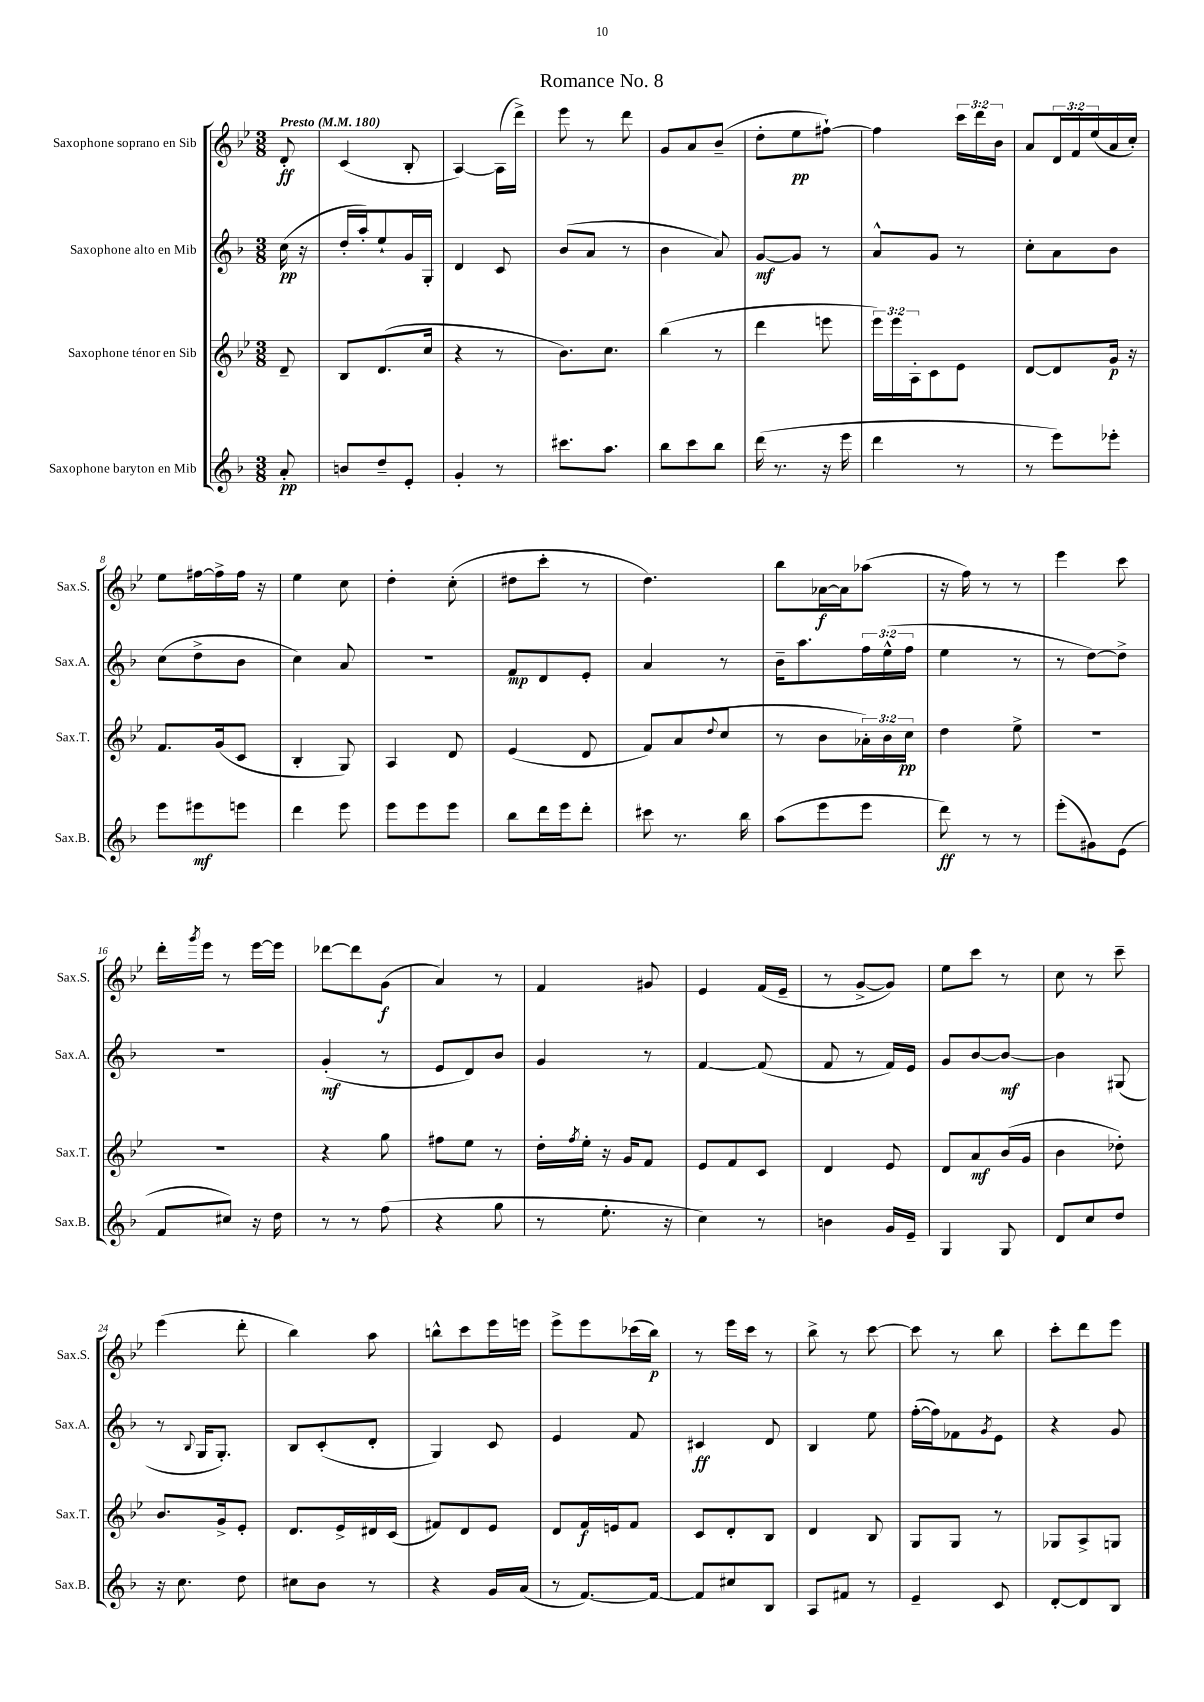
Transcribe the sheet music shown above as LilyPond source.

\header { title = "Romance No. 8" }
<<
\new StaffGroup <<
\new Staff = "s0" \with { instrumentName = "Saxophone soprano en Sib" shortInstrumentName = "Sax.S." } {
    \clef treble \key bes \major \numericTimeSignature \time 3/8 \override Staff.TupletNumber.text = #tuplet-number::calc-fraction-text \partial 8 \tempo "Presto" 4 = 180
    d'8-.\ff |
    c'4( bes8-. |
    a4~) a16( d'''16->) |
    ees'''8 r8 d'''8 |
    g'8 a'8 bes'8--( |
    d''8-. ees''8\pp fis''8~-!) |
    fis''4 \tuplet 3/2 { c'''16 d'''16 bes'16 } |
    a'8 \tuplet 3/2 { d'16 f'16 ees''16( } a'16 c''16-.) |
    ees''8 fis''16~ fis''16-> fis''16 r16 |
    ees''4 c''8 |
    d''4-. c''8-.( |
    dis''8 c'''8-. r8 |
    d''4.) |
    bes''8 aes'16~\f aes'16 aes''8( |
    r16 f''16) r8 r8 |
    ees'''4 c'''8 |
    d'''16-. \acciaccatura { g'''8 } ees'''16 r8 ees'''16~ ees'''16 |
    des'''8~ des'''8 g'8\f( |
    a'4) r8 |
    f'4 gis'8 |
    ees'4 f'16( ees'16-- |
    r8 g'8~-> g'8) |
    ees''8 c'''8 r8 |
    c''8 r8 c'''8-- |
    ees'''4( d'''8-. |
    bes''4) a''8 |
    b''8-^ c'''8 ees'''16 e'''16 |
    ees'''8-> ees'''8 ces'''16( bes''16\p) |
    r8 ees'''16 c'''16 r8 |
    bes''8-> r8 c'''8~ |
    c'''8 r8 bes''8 |
    c'''8-. d'''8 ees'''8 \bar "|." |
}
\new Staff = "s1" \with { instrumentName = "Saxophone alto en Mib" shortInstrumentName = "Sax.A." } {
    \clef treble \key f \major \numericTimeSignature \time 3/8 \override Staff.TupletNumber.text = #tuplet-number::calc-fraction-text \partial 8
    c''16\pp( r16 |
    d''16-. a''16-.) e''8-! g'16 g16-. |
    d'4 c'8 |
    bes'8( a'8 r8 |
    bes'4 a'8) |
    g'8~\mf g'8 r8 |
    a'8-^ g'8 r8 |
    c''8-. a'8 bes'8 |
    c''8( d''8-> bes'8 |
    c''4) a'8 |
    r4. |
    f'8\mp d'8 e'8-. |
    a'4 r8 |
    bes'16-- a''8. \tuplet 3/2 { f''16 e''16-^( f''16 } |
    e''4 r8 |
    r8 d''8~) d''8-> |
    R4. |
    g'4-.\mf( r8 |
    e'8 d'8) bes'8 |
    g'4 r8 |
    f'4~ f'8( |
    f'8 r8 f'16) e'16 |
    g'8 bes'8~ bes'8~\mf |
    bes'4 gis8( |
    r8 \appoggiatura { bes8 } g16 g8.-.) |
    bes8 c'8-.( d'8-. |
    g4) c'8 |
    e'4 f'8 |
    cis'4\ff d'8 |
    bes4 e''8 |
    f''16~-.( f''16) fes'8 \acciaccatura { g'8 } e'8 |
    r4 g'8 \bar "|." |
}
\new Staff = "s2" \with { instrumentName = "Saxophone ténor en Sib" shortInstrumentName = "Sax.T." } {
    \clef treble \key bes \major \numericTimeSignature \time 3/8 \override Staff.TupletNumber.text = #tuplet-number::calc-fraction-text \partial 8
    d'8-- |
    bes8 d'8.( c''16 |
    r4 r8 |
    bes'8.) c''8. |
    bes''4( r8 |
    d'''4 e'''8 |
    \tuplet 3/2 { ees'''16) ees'''16 a16-. } c'8 ees'8 |
    d'8~ d'8 g'16\p r16 |
    f'8. g'16( c'8 |
    bes4-. g8) |
    a4 d'8 |
    ees'4( d'8 |
    f'8) a'8( \appoggiatura { d''8 } c''8 |
    r8 bes'8 \tuplet 3/2 { aes'16-.) bes'16 c''16\pp } |
    d''4 ees''8-> |
    R4. |
    R4. |
    r4 g''8 |
    fis''8 ees''8 r8 |
    d''16-. \acciaccatura { f''8 } ees''16-. r16 g'16 f'8 |
    ees'8 f'8 c'8 |
    d'4 ees'8 |
    d'8 a'8\mf bes'16( g'16 |
    bes'4 des''8-.) |
    bes'8. g'16-> ees'8-. |
    d'8. ees'16-> dis'16 c'16( |
    fis'8) d'8 ees'8 |
    d'8 f'16\f e'16 f'8 |
    c'8 d'8-. bes8 |
    d'4 bes8 |
    g8 g8 r8 |
    ges8 a8-> g8 \bar "|." |
}
\new Staff = "s3" \with { instrumentName = "Saxophone baryton en Mib" shortInstrumentName = "Sax.B." } {
    \clef treble \key f \major \numericTimeSignature \time 3/8 \partial 8
    a'8-.\pp |
    b'8 d''8-- e'8-. |
    g'4-. r8 |
    cis'''8. a''8. |
    bes''8 c'''8 bes''8 |
    d'''16( r8. r16 e'''16 |
    d'''4 r8 |
    r8 e'''8) ees'''8-. |
    e'''8 eis'''8\mf e'''8 |
    d'''4 e'''8 |
    e'''8 e'''8 e'''8 |
    bes''8 d'''16 e'''16 d'''8-. |
    cis'''8 r8. bes''16 |
    a''8( e'''8 e'''8 |
    d'''8\ff) r8 r8 |
    e'''8-.( gis'8) e'8( |
    f'8 cis''8) r16 d''16 |
    r8 r8 f''8( |
    r4 g''8 |
    r8 e''8.-. r16 |
    c''4) r8 |
    b'4 g'16 e'16-- |
    g4 g8 |
    d'8 c''8 d''8 |
    r16 c''8. d''8 |
    cis''8 bes'8 r8 |
    r4 g'16 a'16( |
    r8 f'8.~) f'16~ |
    f'8 cis''8 bes8 |
    a8 fis'8 r8 |
    e'4-- c'8 |
    d'8~-. d'8 bes8 \bar "|." |
}
>>
>>
